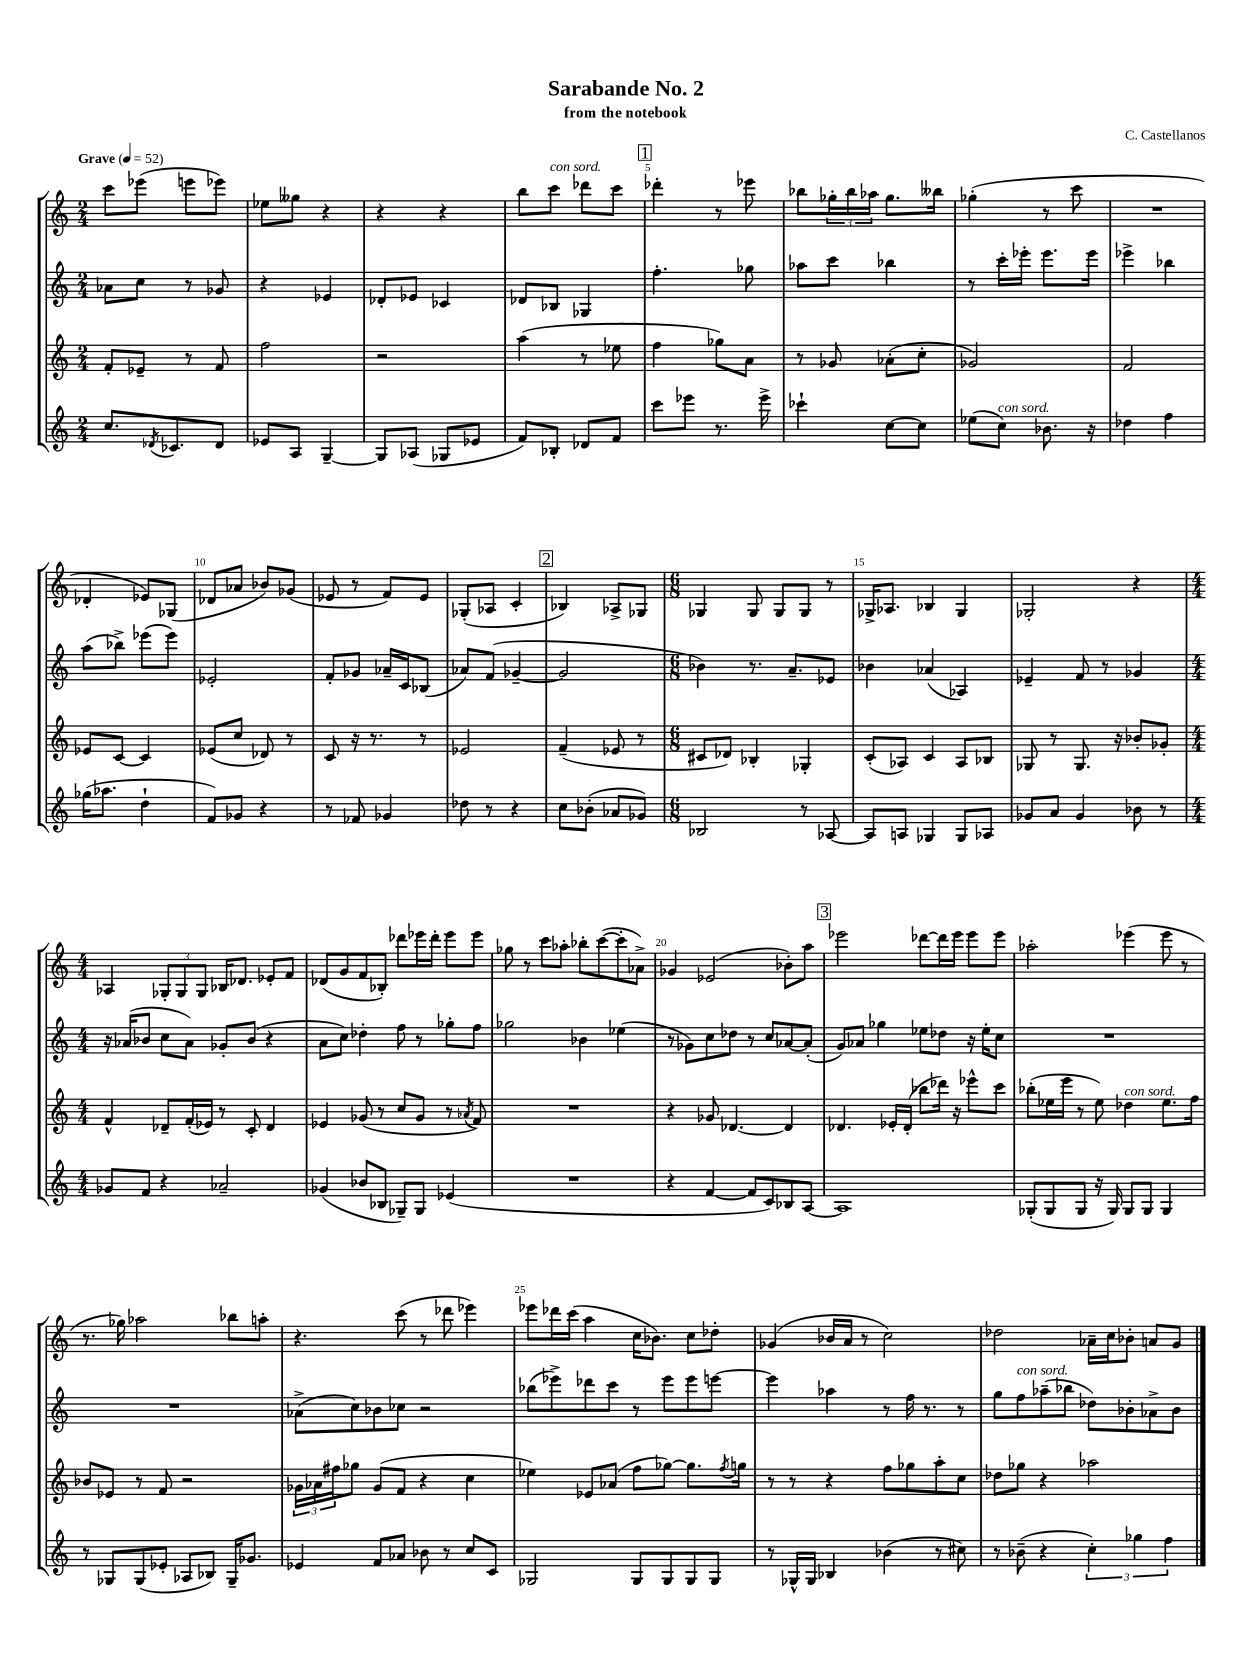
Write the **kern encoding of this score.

**kern	**kern	**kern	**kern
*staff4	*staff3	*staff2	*staff1
*clefG2	*clefG2	*clefG2	*clefG2
*k[]	*k[]	*k[]	*k[]
*M2/4	*M2/4	*M2/4	*M2/4
*MM52	*MM52	*MM52	*MM52
8.cc/L	8f'/L	8a-\L	8ccc\L
.	8e-~/J	8cc\J	(8eee-\J
8qd-/	.	.	.
8.c-/	.	.	.
.	8r	8r	8eee\L
8d-/J	8f/	8g-/	8eee-\J)
=	=	=	=
8e-/L	2ff\	4r	8ee-\L
8A/J	.	.	8gg--\J
[4G~/	.	4e-/	4r
=	=	=	=
8G/]L	2r	8d-'/L	4r
(8A-/J	.	8e-/J	.
8G-/L	.	4c-/	4r
8e-/J	.	.	.
=	=	=	=
8f/L)	(4aa\	8d-/L	8bb\L
8B-'/J	.	8B-/J	8ccc\J
8d-/L	8r	4G-/	8ddd-\L
8f/J	8ee-\	.	8ccc\J
=	=	=	=
8ccc\L	4ff\	4.ff'\	4ddd-'\
8eee-\J	.	.	.
8.r	8gg-\L)	.	8r
.	8a\J	8gg-\	8eee-\
16eee-^\	.	.	.
=	=	=	=
4ccc-`\	8r	8aa-\L	8bb-\L
.	8g-/	8ccc\J	24gg-'\L
.	.	.	24bb-\
.	.	.	24aa-\JJ
[8cc\L	(8a-'\L	4bb-\	8.gg-\L
8cc\]J	8cc'\J	.	.
.	.	.	16bb--\Jk
=	=	=	=
(8ee-\L	2g-/)	8r	(4gg-'\
8cc\J)	.	16ccc'\LL	.
.	.	16eee-'\JJ	.
8.b-\	.	8.eee-\L	8r
.	.	.	8ccc\
16r	.	16eee-\Jk	.
=	=	=	=
4dd-\	2f/	4eee-^\	2r
4ff\	.	4bb-\	.
=	=	=	=
(16gg-\LK	8e-/L	(8aa\L	4d-'/
8.aa-\J	.	.	.
.	[8c/J	8bb-^\J)	.
4dd`\	4c/]	(8eee-\L	8e-/L)
.	.	8eee-\J)	(8G-/J
=	=	=	=
8f/L)	(8e-/L	2e-'/	8d-/L
8g-/J	8cc/J	.	8a-/J
4r	8d-/)	.	8b-/L)
.	8r	.	(8g-/J
=	=	=	=
8r	8c/	8f'/L	8e-/
8f-/	16r	8g-/J	8r
.	8.r	.	.
4g-/	.	16a-~/LL	8f/L)
.	.	16c/J	.
.	8r	(8B-/J	8e-/J
=	=	=	=
8dd-\	2e-/	8a-/L)	(8G-'/L
8r	.	(8f/J	8A-/J
4r	.	[4g-~/	4c'/
=	=	=	=
8cc\L	(4f~/	2g-/]	4B-/)
(8b-'\J	.	.	.
8a-/L	8e-/	.	8A-^/L
8g-/J)	8r	.	8G-/J
=	=	=	=
*M6/8	*M6/8	*M6/8	*M6/8
2B-/	8c#/L	4b-\)	4G-/
.	8d-/J)	.	.
.	4B-'/	8.r	8G-/
.	.	.	8G-/L
.	.	8.a~/L	.
8r	4G-'/	.	8G-/J
[8A-/	.	8e-/J	8r
=	=	=	=
8A-/]L	(8c'/L	4b-\	16G-^/LK
.	.	.	8.A-/J
8A/J	8A-/J)	.	.
4G-/	4c/	(4a-/	4B-/
8G-/L	8A-/L	4A-/)	4G-/
8A-/J	8B-/J	.	.
=	=	=	=
8g-/L	8G-/	4e-~/	2G-'/
8a/J	8r	.	.
4g-/	8.G-/	8f/	.
.	.	8r	.
.	16r	.	.
8b-\	8b-'/L	4g-/	4r
8r	8g-'/J	.	.
=	=	=	=
*M4/4	*M4/4	*M4/4	*M4/4
8g-/L	4f^^/	16r	4A-/
.	.	(16a-/LK	.
8f/J	.	8b-/J	.
4r	8d-~/L	8cc\L	12G-'/L
.	.	.	12G-/
.	(16f'/L	8a-\J)	.
.	.	.	12G-/J
.	16e-/JJ)	.	.
2a-~/	8r	8g-'/L	16B-/LK
.	.	.	8.d-/J
.	8c'/	(8b-/J	.
.	4d-/	4r	8e-'/L
.	.	.	8f/J
=	=	=	=
(4g-/	4e-/	8a\L	(8d-/L
.	.	8cc\J)	8g/
8b-/L	(8g-/	4dd-'\	8f/
8B-/J	8r	.	8B-'/J)
8G-~/L)	8cc/L	8ff\	8ddd-\L
8G-/J	8g-/J	8r	16eee-\L
.	.	.	16ddd-'\JJ
(4e-/	8r	8gg-'\L	8eee-\L
.	8qa-/	.	.
.	8f/)	8ff\J	8eee-\J
=	=	=	=
1r	1r	2gg-\	8gg-\
.	.	.	8r
.	.	.	8ccc\L
.	.	.	8aa-'\J
.	.	4b-\	8bb-'\L
.	.	.	([8ccc\
.	.	(4ee-\	8ccc'\]
.	.	.	8a-^\J)
=	=	=	=
4r	4r	8r	4g-/
.	.	8g-\L)	.
[4f/	8g-/	8cc\	(2e-/
.	[4.d-/	8dd-\J	.
8f/]L	.	8r	.
8c/)	.	8cc/L	.
8B-/	4d-/]	[8a-/	8b-'\L)
[8A/J	.	(8a-'/]J	8aa\J
=	=	=	=
1A]	4.d-/	8g/L)	2eee-\
.	.	8a-/J	.
.	.	4gg-\	.
.	16e-'/LL	.	.
.	(16d-'/JJ	.	.
.	8bb-\L	8ee-\L	[8ddd-\L
.	16ddd-\Jk)	8dd-\J	16ddd-\]L
.	16r	.	16eee-\JJ
.	8eee-^^\L	16r	8eee-\L
.	.	16ee-'\LK	.
.	8ccc\J	8cc\J	8eee-\J
=	=	=	=
(8G-'/L	(8bb-'\L	1r	2aa-'\
8G-/	16ee-\L	.	.
.	16eee\JJ	.	.
8G-/J	8r	.	.
16r	8ee-\)	.	.
16G-/)	.	.	.
8G-/L	4dd-\	.	(4eee-\
8G-/J	.	.	.
4G-/	8.ee-\L	.	8eee-\
.	.	.	8r
.	16ff\Jk	.	.
=	=	=	=
8r	8b-/L	1r	8.r
8G-/L	8e-/J	.	.
.	.	.	16gg-\)
(8G-/	8r	.	2aa-\
8e-'/J	8f/	.	.
8A-/L	2r	.	.
8B-/J)	.	.	.
16G-~/LK	.	.	8bb-\L
8.g-/J	.	.	.
.	.	.	8aa'\J
=	=	=	=
4e-/	24g-\LL	(8a-^\L	4.r
.	24a-\	.	.
.	24ff#\J	.	.
.	8gg-\J	8cc\)	.
8f/L	(8g-/L	8b-\	.
8a-/J	8f/J	8cc-\J	(8ccc\
8b-\	4r	2r	8r
8r	.	.	8ddd-\
8cc/L	4cc\	.	4eee-\)
8c/J	.	.	.
=	=	=	=
2G-/	4ee-\)	(8bb-\L	8eee-\L
.	.	8eee-^\)	16ddd-\L
.	.	.	(16ccc\JJ
.	8e-/L	8ddd-\	4aa\
.	(8a-/J	8ccc\J	.
8G-/L	8ff\L	8r	16cc\LK
.	.	.	8.b-\J)
8G-/	[8gg-\J)	8eee-\L	.
8G-/	8.gg-\]L	8eee-\	8cc\L
8G-/J	.	[8eee\J	8dd-'\J
.	8qff/	.	.
.	16gg\Jk	.	.
=	=	=	=
8r	8r	4eee\]	(4g-/
16G-^^/LL	8r	.	.
16G-/JJ	.	.	.
4B-/	4r	4aa-\	16b-/LL
.	.	.	16a/JJ
.	.	.	8r
(4b-\	8ff\L	8r	2cc\)
.	8gg-\	16ff\	.
.	.	8.r	.
8r	8aa'\	.	.
8cc#\)	8cc\J	8r	.
=	=	=	=
8r	8dd-\L	8gg\L	2dd-\
(8b-~\	8gg-\J	8ff\	.
4r	4r	(8aa-~\	.
.	.	8bb-\J	.
6cc'\)	2aa-\	8dd-\L)	16a-~\LL
.	.	.	16cc\J
.	.	8b-'\	8b-'\J
6gg-\	.	.	.
.	.	8a-^\	8a/L
6ff\	.	.	.
.	.	8b-\J	8g/J
==	==	==	==
*-	*-	*-	*-
